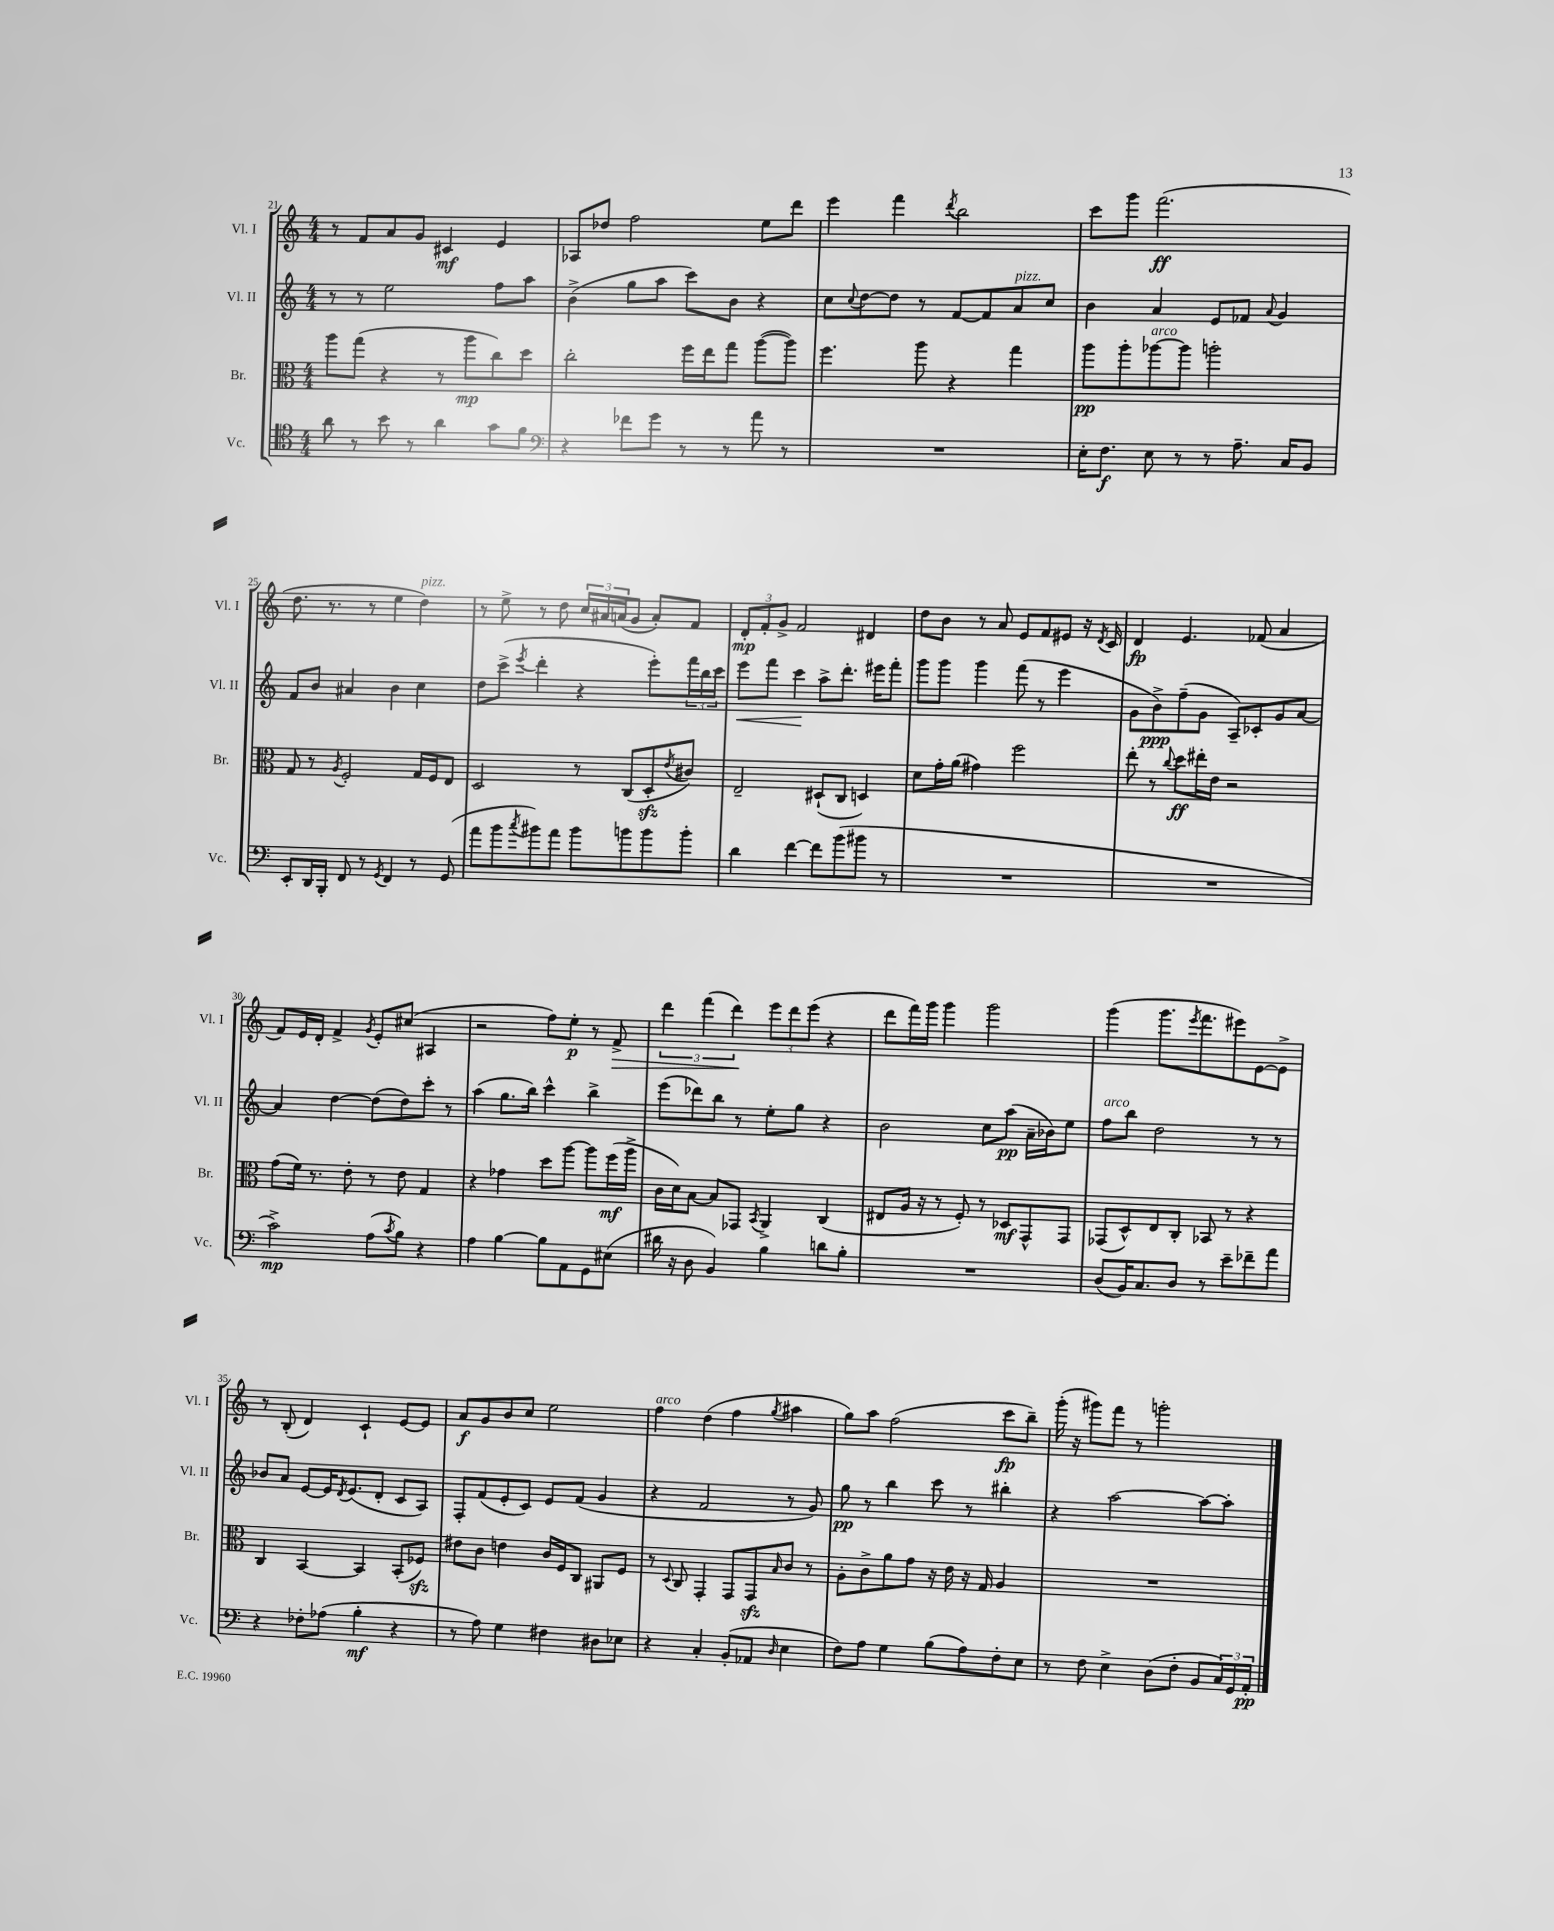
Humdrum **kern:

**kern	**dynam	**kern	**dynam	**kern	**dynam	**kern	**dynam
*part4	*part4	*part3	*part3	*part2	*part2	*part1	*part1
*staff4	*staff4	*staff3	*staff3	*staff2	*staff2	*staff1	*staff1
*I"Vc.	*	*I"Br.	*	*I"Vl. II	*	*I"Vl. I	*
*I'Vc.	*	*I'Br.	*	*I'Vl. II	*	*I'Vl. I	*
*clefC4	*	*clefC3	*	*clefG2	*	*clefG2	*
*k[]	*	*k[]	*	*k[]	*	*k[]	*
*M4/4	*	*M4/4	*	*M4/4	*	*M4/4	*
=21	=21	=21	=21	=21	=21	=21	=21
8a\	.	8aa\L	.	8r	.	8r	.
8r	.	(8gg\J	.	8r	.	8f/L	.
8b\	.	4r	.	2ee\	.	8a/	.
8r	.	.	.	.	.	8g/J	.
4a\	.	8r	.	.	.	4c#X/	mf
.	.	8aa\L	mp	.	.	.	.
8g\L	.	8cc\)	.	8ff\L	.	4e/	.
8f\J	.	8dd\J	.	8aa\J	.	.	.
=22	=22	=22	=22	=22	=22	=22	=22
*clefF4	*	*	*	*	*	*	*
4r	.	2cc'\	.	(4b^\	.	8A-X/L	.
.	.	.	.	.	.	8dd-X/J	.
8f-X\L	.	.	.	8gg\L	.	2ff\	.
8g\J	.	.	.	8aa\J	.	.	.
8r	.	16ff\LL	.	8ccc\L)	.	.	.
.	.	16ee\J	.	.	.	.	.
8r	.	8gg\J	.	8b\J	.	.	.
8a\	.	([8aa\L	.	4r	.	8ee\L	.
8r	.	8aa\J])	.	.	.	8ddd\J	.
=23	=23	=23	=23	=23	=23	=23	=23
1r	.	4.ff\	.	8cc\L	.	4eee\	.
.	.	.	.	8qqcc/	.	.	.
.	.	.	.	[8dd\	.	.	.
.	.	.	.	8dd\J]	.	4fff\	.
.	.	8aa\	.	8r	.	.	.
.	.	.	.	.	.	8qddd/	.
.	.	4r	.	[8f/L	.	2bb\	.
.	.	.	.	8f/]	.	.	.
!	!	!	!	!LO:TX:a:i:t=pizz.	!	!	!
.	.	4gg\	.	8a/	.	.	.
.	.	.	.	8cc/J	.	.	.
=24	=24	=24	=24	=24	=24	=24	=24
16E'\KL	.	8aa\L	pp	4b\	.	8ccc\L	.
8.F\J	f	.	.	.	.	.	.
.	.	8aa'\	.	.	.	8ggg\J	.
!	!	!LO:TX:a:i:t=arco	!	!	!	!	!
8E\	.	[8aa-X\	.	4a/	.	(2.fff\	ff
8r	.	8aa-\J]	.	.	.	.	.
8r	.	2aan'\	.	8e/L	.	.	.
8.A~\	.	.	.	8f-X/J	.	.	.
.	.	.	.	8qqa/	.	.	.
.	.	.	.	4g/	.	.	.
16C/KL	.	.	.	.	.	.	.
8BB/J	.	.	.	.	.	.	.
!!LO:LB:g=z
=25	=25	=25	=25	=25	=25	=25	=25
8EE'/L	.	8G/	.	8f/L	.	8.dd\	.
16DD/L	.	8r	.	8b/J	.	.	.
16BBB'/JJ	.	.	.	.	.	8.r	.
.	.	8qA/	.	.	.	.	.
8FF/	.	2F'/	.	4a#X/	.	.	.
8r	.	.	.	.	.	8r	.
8qGG/	.	.	.	.	.	.	.
4FF/	.	.	.	4b\	.	4ee\	.
!	!	!	!	!	!	!LO:TX:a:i:t=pizz.	!
8r	.	16G/LL	.	4cc\	.	4dd\)	.
.	.	16F/J	.	.	.	.	.
(8GG/	.	8E/J	.	.	.	.	.
=26	=26	=26	=26	=26	=26	=26	=26
8a\L	.	2D/	.	8dd\L	.	8r	.
8b\	.	.	.	(8ccc^\J	.	8ee^\	.
8qcc/	.	.	.	8qeee/	.	.	.
8b#X\)	.	.	.	4ddd'\	.	8r	.
8a\J	.	.	.	.	.	8dd\	.
8b#\L	.	8r	.	4r	.	24cc/LL	.
.	.	.	.	.	.	24a#X/	.
.	.	.	.	.	.	(24an/J	.
8bn\	.	(8C/L	.	.	.	8g/J	.
8b\	.	8Dzz'/	.	8eee'\L)	.	8a'/L)	.
.	.	8qe/	.	.	.	.	.
8b'\J	.	8c#X/J)	.	24fff\L	.	8f/J	.
.	.	.	.	24bb\	.	.	.
.	.	.	.	24ccc\JJ	.	.	.
=27	=27	=27	=27	=27	=27	=27	=27
!	!	!	!	!	!LO:HP:b	!	!
4d\	.	2E~/	.	8eee\L	<	12d'/L	mp
.	.	.	.	.	.	12f'/	.
.	.	.	.	8fff\J	.	.	.
.	.	.	.	.	.	12g^/J	.
[4f\	.	.	.	4ccc\	.	2f/	.
8f\L]	.	(8D#X`/L	.	8aa^\L	[	.	.
(8b\	.	8C/J	.	8.ddd'\J	.	.	.
8b#X\J	.	4Dn/)	.	.	.	4d#X/	.
.	.	.	.	16eee#X\KL	.	.	.
8r	.	.	.	8fff'\J	.	.	.
=28	=28	=28	=28	=28	=28	=28	=28
1r	.	8d\L	.	8ggg\L	.	8dd\L	.
.	.	16g'\L	.	8ggg\J	.	8b\J	.
.	.	(16a\JJ	.	.	.	.	.
.	.	4g#X\)	.	4ggg\	.	8r	.
.	.	.	.	.	.	8a/	.
.	.	2ff\	.	(8fff\	.	8e/L	.
.	.	.	.	8r	.	8f/	.
.	.	.	.	4eee\	.	8e#X/J	.
.	.	.	.	.	.	16r	.
.	.	.	.	.	.	8qd/	.
.	.	.	.	.	.	16c/	.
=29	=29	=29	=29	=29	=29	=29	=29
1r	.	8ee'\	.	8g\L	.	4d/	fp
.	.	8r	.	8b^\)	ppp	.	.
.	.	8qqcc/	.	.	.	.	.
.	.	8dd\L	ff	(8ff~\	.	4.e/	.
.	.	16ee#X'\L	.	8g\J	.	.	.
.	.	16e\JJ	.	.	.	.	.
.	.	2r	.	8A~/L)	.	.	.
.	.	.	.	8c-X'/	.	(8f-X/	.
.	.	.	.	8g/	.	4a/	.
.	.	.	.	[8a/J	.	.	.
!!LO:LB:g=z
=30	=30	=30	=30	=30	=30	=30	=30
2c^\)	mp	(8g\L	.	4a/]	.	8f/L)	.
.	.	16f\Jk)	.	.	.	16e/L	.
.	.	8.r	.	.	.	16d'/JJ	.
.	.	.	.	[4dd\	.	4f^/	.
.	.	8e'\	.	.	.	.	.
.	.	.	.	.	.	8qg/	.
(8A\L	.	8r	.	(8dd\L]	.	8e'/L	.
8qc/	.	.	.	.	.	.	.
8B\J)	.	8e\	.	8dd\)	.	(8cc#X/J	.
4r	.	4G/	.	8ccc'\J	.	4A#X/	.
.	.	.	.	8r	.	.	.
=31	=31	=31	=31	=31	=31	=31	=31
4A\	.	4r	.	(4aa\	.	2r	.
[4B\	.	4g-X\	.	8.gg\L	.	.	.
.	.	.	.	16bb\Jk)	.	.	.
8B\L]	.	8dd\L	.	4ccc^^\	.	8ff\L)	.
8AA\	.	[8aa\J	.	.	.	8ee'\J	p
8GG\	.	8aa\L]	.	4bb^\	.	8r	.
!	!	!	!	!	!	!	!LO:HP:b
(8E#X\J	.	(16ff\L	mf	.	.	8f^/	>
.	.	16aa^\JJ	.	.	.	.	.
=32	=32	=32	=32	=32	=32	=32	=32
16d#X\	.	16c\LL	.	(8eee\L	.	6ddd\	.
16r	.	16d\J)	.	.	.	.	.
8D\	.	[8B\J	.	8ddd-X\)	.	.	.
.	.	.	.	.	.	(6fff\	.
4BB/)	.	8B/L]	.	8bb\J	.	.	.
.	.	.	.	.	.	6ddd\)	.
.	.	8GG-X/J	.	8r	.	.	.
.	.	8qBB/	.	.	.	.	.
4B\	.	4AA^/	.	8ee'\L	.	12eee\L	]
.	.	.	.	.	.	12ddd\	.
.	.	.	.	8gg\J	.	.	.
.	.	.	.	.	.	(12eee\J	.
8dn\L	.	(4C/	.	4r	.	4r	.
8B'\J	.	.	.	.	.	.	.
=33	=33	=33	=33	=33	=33	=33	=33
1r	.	8E#X/L	.	2b\	.	8ddd\L	.
.	.	16A/Jk	.	.	.	16fff\L)	.
.	.	16r	.	.	.	16ggg\JJ	.
.	.	8r	.	.	.	4ggg\	.
.	.	8F'/)	.	.	.	.	.
.	.	8r	.	8cc\L	.	2ggg\	.
.	.	8D-X/L	mf	(8aa\J	pp	.	.
.	.	8GG^^/	.	16a~\LL	.	.	.
.	.	.	.	16b-X\J)	.	.	.
.	.	8GG/J	.	8ee\J	.	.	.
=34	=34	=34	=34	=34	=34	=34	=34
!	!	!	!	!LO:TX:a:i:t=arco	!	!	!
(8D/L	.	(8GG-X/L	.	8ff\L	.	(4ggg\	.
16BB/K)	.	8D^^/)	.	8bb\J	.	.	.
8.C/	.	.	.	.	.	.	.
.	.	8E/	.	2dd\	.	8.ggg\L	.
8D/J	.	8C'/J	.	.	.	.	.
.	.	.	.	.	.	8qeee/	.
.	.	.	.	.	.	8.fff\	.
8r	.	8BB-X/	.	.	.	.	.
8e~\L	.	8r	.	.	.	8eee#X\)	.
8f-X~\	.	4r	.	8r	.	[8e\	.
8a\J	.	.	.	8r	.	8e^\J]	.
!!LO:LB:g=z
=35	=35	=35	=35	=35	=35	=35	=35
4r	.	4C/	.	8b-X/L	.	8r	.
.	.	.	.	8a/J	.	(8B'/	.
8F-X'\L	.	[4BB/	.	[8e/L	.	4d/)	.
(8A-X\J	.	.	.	16e/K]	.	.	.
.	.	.	.	8qd/	.	.	.
.	.	.	.	(8.e/	.	.	.
4B'\	mf	4BB/]	.	.	.	4c`/	.
.	.	.	.	8d'/J	.	.	.
4r	.	(8BB'/L	.	8c/L	.	[8e/L	.
.	.	8F-Xzz/J)	.	8A/J)	.	8e/J]	.
=36	=36	=36	=36	=36	=36	=36	=36
8r	.	8e#X\L	.	8F'/L	.	8a/L	f
8A\)	.	8c\J	.	(8f/	.	8g/	.
4G\	.	4en\	.	8e'/	.	8b/	.
.	.	.	.	8c/J)	.	8cc/J	.
4F#X\	.	16c/LL	.	8e/L	.	2ee\	.
.	.	16F/J	.	.	.	.	.
.	.	8C/J	.	(8f/J	.	.	.
8D#X\L	.	8AA#X/L	.	4g/	.	.	.
8E-X\J	.	8F/J	.	.	.	.	.
=37	=37	=37	=37	=37	=37	=37	=37
!	!	!	!	!	!	!LO:TX:a:i:t=arco	!
4r	.	8r	.	4r	.	4ff\	.
.	.	8qqD/	.	.	.	.	.
.	.	8C/	.	.	.	.	.
4C'/	.	4GG'/	.	2f/	.	(4dd\	.
(8BB'/L	.	8GG/L	.	.	.	4ff\	.
8AA-X/J	.	8GGzz/	.	.	.	.	.
16qqD/	.	16qqB/	.	.	.	8qgg/	.
4E\	.	8c/J	.	8r	.	4aa#X\	.
.	.	8r	.	8g/)	.	.	.
=38	=38	=38	=38	=38	=38	=38	=38
8F\L)	.	8A'\L	.	8gg\	pp	8gg\L)	.
8A\J	.	8c^\	.	8r	.	8aa\J	.
4G\	.	8a\	.	4bb\	.	(2ff\	.
.	.	8g\J	.	.	.	.	.
(8B\L	.	16r	.	8ccc\	.	.	.
.	.	16e\	.	.	.	.	.
8A\)	.	16r	.	8r	.	.	.
.	.	16G/	.	.	.	.	.
8F'\	.	4A/	.	4bb#X'\	.	8ccc\L	fp
8E\J	.	.	.	.	.	8bb~\J)	.
=39	=39	=39	=39	=39	=39	=39	=39
8r	.	1r	.	4r	.	(16ggg'\	.
.	.	.	.	.	.	16r	.
8F\	.	.	.	.	.	8ggg#X\L)	.
4E^\	.	.	.	[2aa\	.	8fff\J	.
.	.	.	.	.	.	8r	.
(8D\L	.	.	.	.	.	2gggn'\	.
8F'\J	.	.	.	.	.	.	.
8BB/L	.	.	.	8aa\L_	.	.	.
24C/L)	.	.	.	8aa'\J]	.	.	.
24GG/	.	.	.	.	.	.	.
24AA'/JJ	pp	.	.	.	.	.	.
==	==	==	==	==	==	==	==
*-	*-	*-	*-	*-	*-	*-	*-
